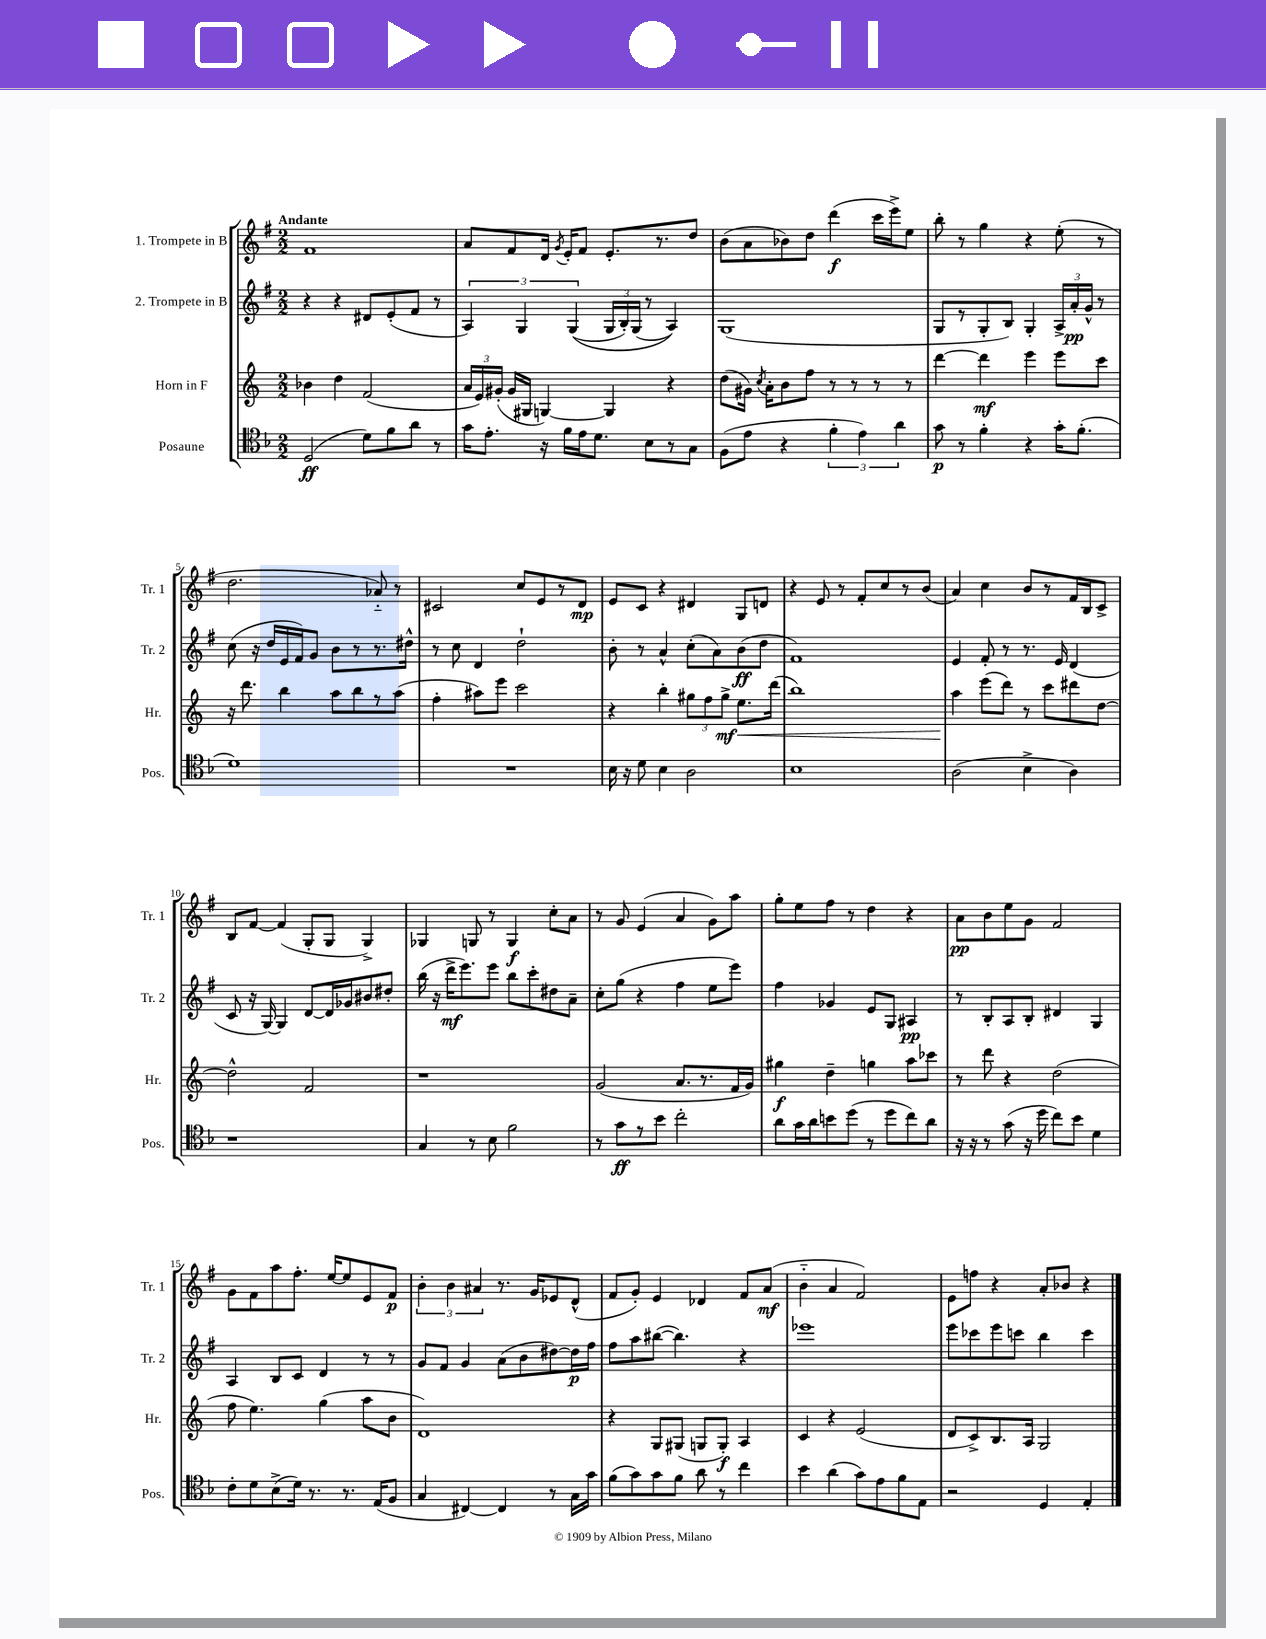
<<
\new StaffGroup <<
\new Staff = "s0" \with { instrumentName = "1. Trompete in B" shortInstrumentName = "Tr. 1" } {
    \clef treble \key g \major \numericTimeSignature \time 2/2 \tempo "Andante"
    \autoBeamOff fis'1 |
    a'8[ fis'8 d'16] \acciaccatura { g'8 } e'16[-. fis'8] e'8.[-. r8. d''8] |
    b'8[( a'8 bes'8) d''8] d'''4\f( c'''16[ e'''16->) e''8] |
    b''8-. r8 g''4 r4 e''8-.( r8 |
    d''2. aes'8-_) r8 |
    cis'2 c''8[ e'8 r8 d'8]\mp |
    e'8[ c'8] r4 dis'4 g8[ d'8] |
    r4 e'8 r8 fis'8[-. c''8 r8 b'8]( |
    a'4) c''4 b'8[ r8 fis'16 b16 c'8]-> |
    b8[ fis'8]~ fis'4( g8[-. g8] g4->) |
    ges4 g8 r8 g4\f c''8[-. a'8] |
    r8 g'8 e'4( a'4 g'8[) a''8] |
    g''8[-. e''8 fis''8] r8 d''4 r4 |
    a'8[\pp b'8 e''8 g'8] fis'2 |
    g'8[ fis'8 a''8 fis''8.]-. e''16[~ e''8 e'8 fis'8]\p |
    \tuplet 3/2 { b'4-. b'4 ais'4 } r8. g'16[ ees'8 d'8]-^( |
    fis'8[ g'8]-.) e'4 des'4 fis'8[ a'8]\mf( |
    b'4-_ a'4 fis'2) |
    e'8[ f''8] r4 a'8[-. bes'8] r4 \bar "|." |
}
\new Staff = "s1" \with { instrumentName = "2. Trompete in B" shortInstrumentName = "Tr. 2" } {
    \clef treble \key g \major \numericTimeSignature \time 2/2
    \autoBeamOff r4 r4 dis'8[ e'8-.( fis'8] r8 |
    \tuplet 3/2 { a4) g4 g4(\( } \tuplet 3/2 { g16[ b16-.) g16]( } r8 a4)\) |
    g1( |
    g8[ r8 g8-. b8]) g4-. \tuplet 3/2 { a16[-> a'16-.\pp g'16]-^ } r8 |
    c''8( r16 d''16[ e'16 fis'16) g'8] b'8[ r8 r8. dis''16]-^ |
    r8 c''8 d'4 d''2-! |
    b'8-. r8 a'4-^ c''8[-.( a'8) b'8\ff( d''8] |
    fis'1) |
    e'4 fis'8-. r8 r8. e'16 d'4( |
    c'8 r16 g16~) g4 d'8[~ d'16 ges'16 bis'8 dis''8]-. |
    b''16( r16 d'''16[->\mf e'''8.) e'''8] b''8[ c'''8-. dis''8 a'8]-- |
    c''8[-. g''8]( r4 fis''4 e''8[ e'''8]) |
    fis''4 ges'4 e'8[ g8] ais4\pp |
    r8 b8[-. a8 b8]-. dis'4 g4 |
    a4 b8[ c'8] d'4 r8 r8 |
    g'8[ fis'8] g'4 a'8[( b'8 dis''8~) dis''16\p fis''16] |
    fis''8[ a''8 bis''8]~( bis''4.) r4 |
    ees'''1 |
    e'''8[ ces'''8 e'''8 c'''8] b''4 c'''4 \bar "|." |
}
\new Staff = "s2" \with { instrumentName = "Horn in F" shortInstrumentName = "Hr." } {
    \clef treble \key c \major \numericTimeSignature \time 2/2
    \autoBeamOff bes'4 d''4 f'2( |
    \tuplet 3/2 { a'16[ e'16) gis'16]-.( } gis'16[ gis16] g4~) g4 r4 |
    d''8[( gis'16]) \acciaccatura { c''8 } a'16[-. b'8 f''8] r8 r8 r8 r8 |
    d'''4~ d'''4\mf e'''4 e'''8[ c'''8] |
    r16 d'''8. b''4 a''8[ b''8 r8 a''8]( |
    f''4-. ais''8[) e'''8] c'''2 |
    r4 b''4-. \tuplet 3/2 { gis''8[ f''8 gis''8]->\mf } e''8.[\< d'''16]( |
    b''1) |
    a''4\! e'''8[( d'''8]) r8 c'''8[ dis'''8 d''8]~ |
    d''2-^ f'2 |
    r1 |
    g'2( a'8.[ r8. f'16 g'16]) |
    gis''4\f d''4-- g''4 a''8[ ces'''8] |
    r8 d'''8 r4 d''2( |
    f''8 e''4.) g''4( a''8[ b'8] |
    d'1) |
    r4 g8[ gis8]( g8[ g8]-.\f) a4 |
    c'4 r4 e'2( |
    d'8[ c'8->) b8. a16] g2 \bar "|." |
}
\new Staff = "s3" \with { instrumentName = "Posaune" shortInstrumentName = "Pos." } {
    \clef tenor \key f \major \numericTimeSignature \time 2/2
    \autoBeamOff d2\ff( d'8[) f'8 a'8] r8 |
    g'16[ e'8.]-. r16 f'16[ e'16 d'8.] bes8[ r8 g8] |
    f8[( e'8] r4 \tuplet 3/2 { f'4-. e'4) a'4 } |
    g'8\p r8 f'4-. r4 g'16[-. f'8.]-.( |
    d'1) |
    R1 |
    bes16 r16 d'8 bes4 a2 |
    bes1 |
    a2( bes4-> a4) |
    r1 |
    g4 r8 bes8 f'2 |
    r8 g'8[\ff r8 bes'8] c''2-. |
    a'8[ g'16 a'16 b'8 d''8]( r8 d''8[ c''8) a'8] |
    r16 r16 r8 g'8( r16 d''16 c''8[) bes'8] d'4 |
    c'8[-. d'8 bes8->( d'16]) r8. r8. e16[( f8] |
    g4 cis4~) cis4 r8 g16[ g'16] |
    f'8[( g'8) g'8 f'8] a'8 r8 c''4 |
    bes'4 a'4( g'8[) e'8 f'8 e8] |
    r2 d4 e4-. \bar "|." |
}
>>
>>
